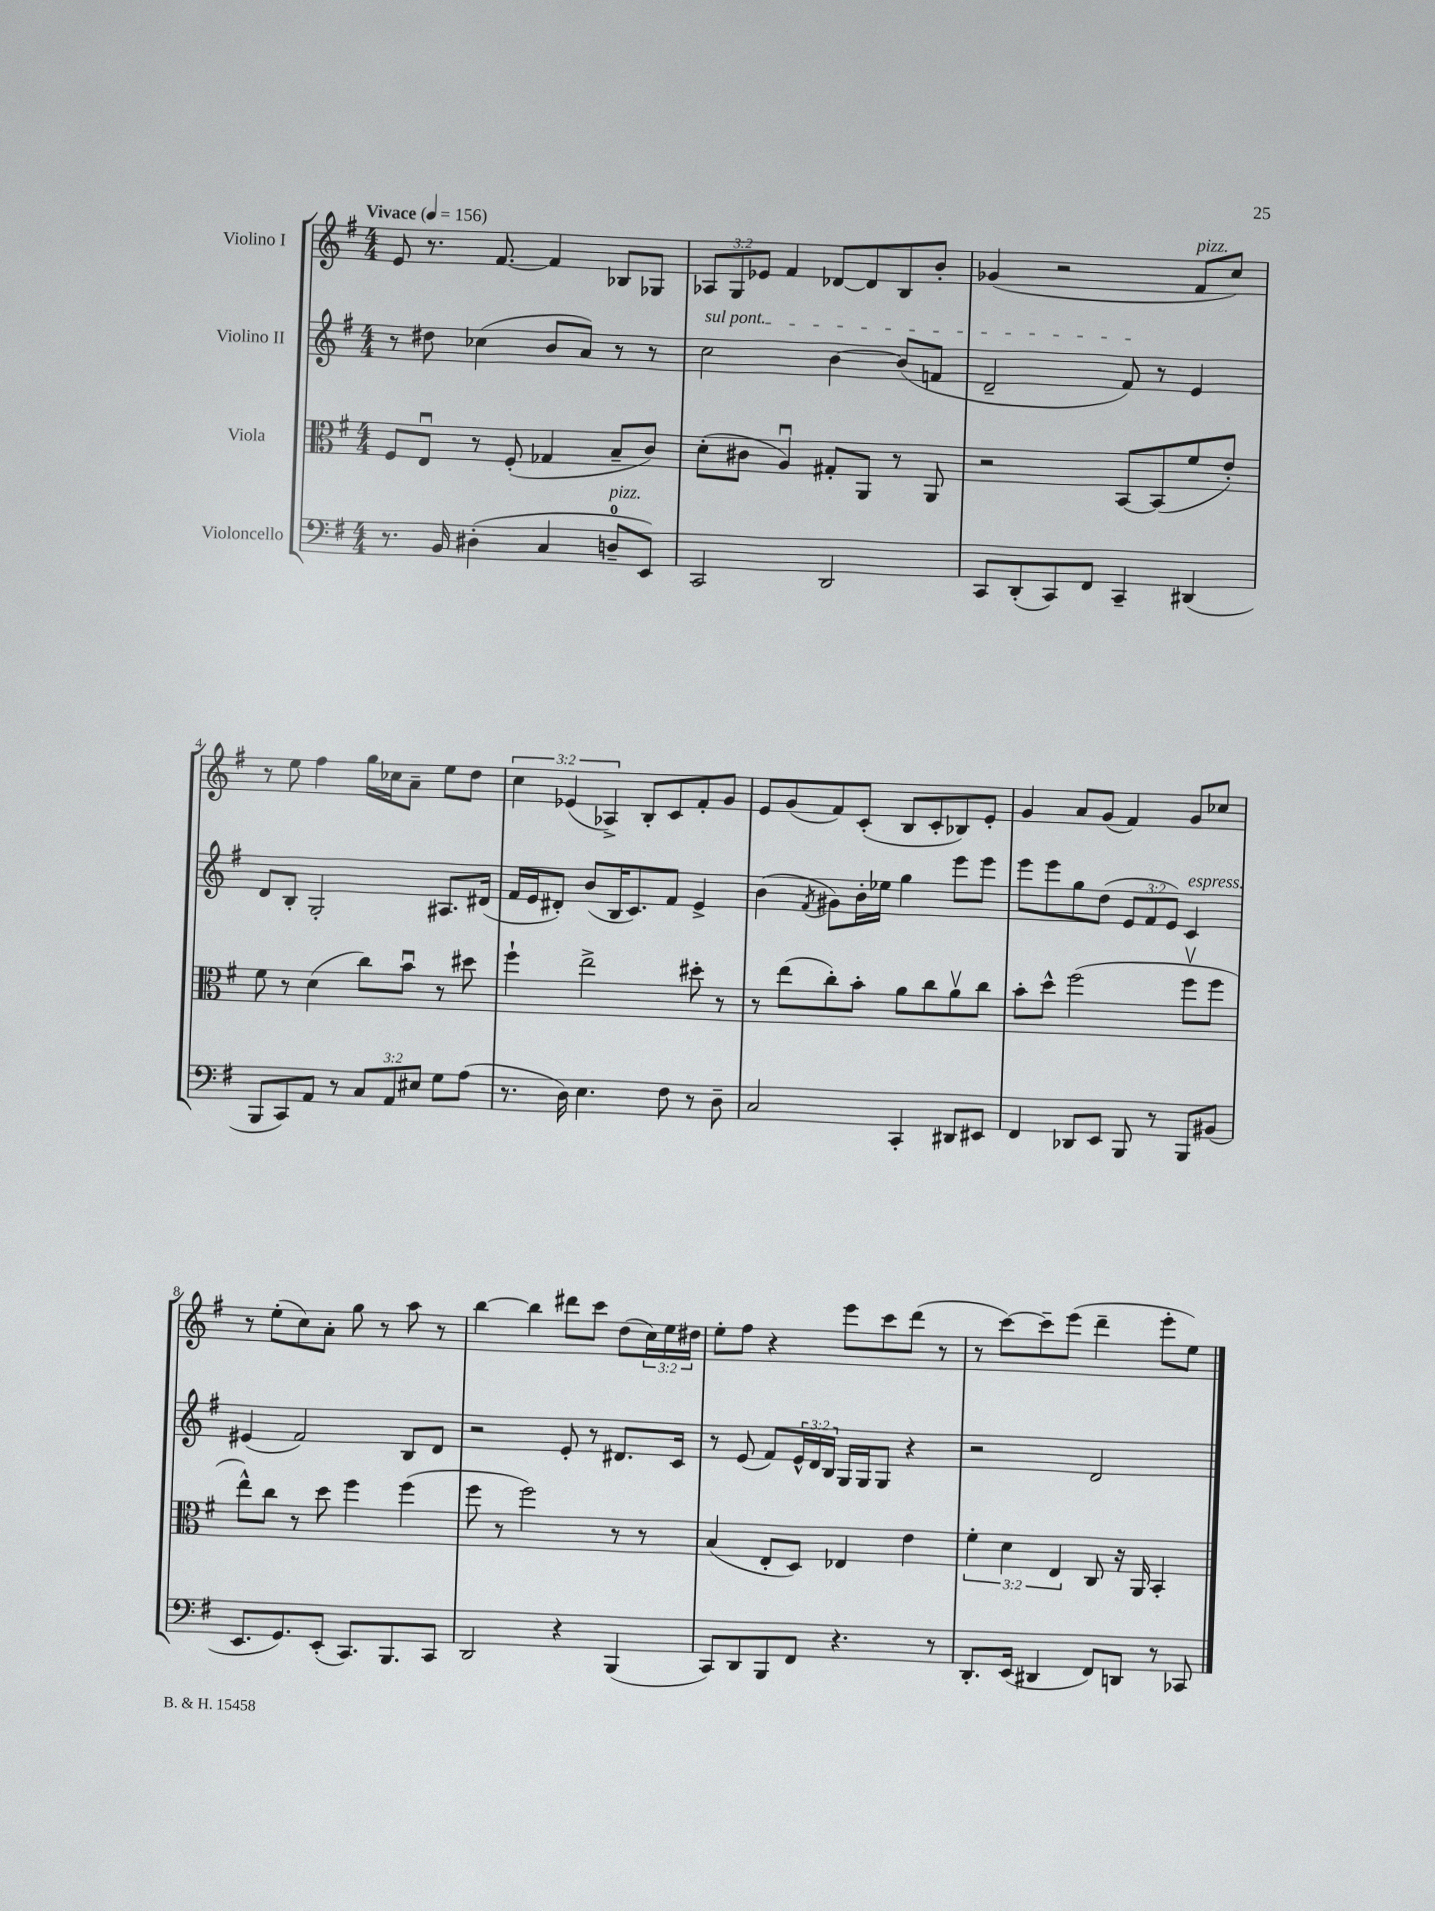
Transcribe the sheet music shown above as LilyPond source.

<<
\new StaffGroup <<
\new Staff = "s0" \with { instrumentName = "Violino I" } {
    \clef treble \key g \major \numericTimeSignature \time 4/4 \override Staff.TupletNumber.text = #tuplet-number::calc-fraction-text \tempo "Vivace" 4 = 156
    e'8 r8. fis'8.~ fis'4 bes8 ges8 |
    \tuplet 3/2 { aes8 g8 ees'8 } fis'4 des'8~ des'8 b8 b'8-. |
    ges'4( r2 fis'8^\markup { \italic "pizz." } c''8) |
    r8 e''8 fis''4 g''16 ces''16 a'8-- e''8 d''8 |
    \tuplet 3/2 { c''4 ees'4( aes4->) } b8-. c'8 fis'8-. g'8 |
    e'8 g'8( fis'8) c'8-.( b8 c'8-. bes8) e'8-. |
    g'4 a'8 g'8( fis'4) g'8 ces''8 |
    r8 e''8-.( c''8) a'8-. g''8 r8 a''8 r8 |
    b''4~ b''4 dis'''8 c'''8 d''8( \tuplet 3/2 { c''16) e''16 dis''16 } |
    e''8-. fis''8 r4 e'''8 c'''8 d'''8( r8 |
    r8 c'''8~) c'''8-- e'''8( d'''4-- e'''8-. e''8) \bar "|." |
}
\new Staff = "s1" \with { instrumentName = "Violino II" } {
    \clef treble \key g \major \numericTimeSignature \time 4/4 \override Staff.TupletNumber.text = #tuplet-number::calc-fraction-text
    r8 dis''8 ces''4( b'8 a'8) r8 r8 |
    \once \override TextSpanner.bound-details.left.text = \markup { \italic "sul pont." } c''2\startTextSpan b'4~ b'8( f'8 |
    d'2-- fis'8\stopTextSpan) r8 e'4 |
    d'8 b8-. g2-. ais8. dis'16( |
    fis'16 e'16 dis'8-.) b'8( b16 c'8.) fis'8 e'4-> |
    b'4( \acciaccatura { fis'8 } gis'8) b'16-. ees''16 g''4 e'''8 e'''8 |
    e'''8 e'''8 g''8 d''8( \tuplet 3/2 { e'8 fis'8 e'8) } c'4^\markup { \italic "espress." } |
    eis'4( fis'2) b8 d'8 |
    r2 e'8-. r8 dis'8. c'16 |
    r8 e'8( fis'8) \tuplet 3/2 { e'16-^ d'16 b16 } g16 g16 g8 r4 |
    r2 d'2 \bar "|." |
}
\new Staff = "s2" \with { instrumentName = "Viola" } {
    \clef alto \key g \major \numericTimeSignature \time 4/4 \override Staff.TupletNumber.text = #tuplet-number::calc-fraction-text
    fis8 e8\downbow r8 fis8-.( ges4 b8-- c'8) |
    d'8-.( cis'8 a4\downbow) gis8-. a,8 r8 a,8 |
    r2 b,8~ b,8( fis'8 e'8-.) |
    fis'8 r8 d'4( c''8) b'8\downbow r8 dis''8 |
    fis''4-! e''2-> dis''8-. r8 |
    r8 e''8( c''8-.) b'8-. a'8 c''8 a'8\upbow c''8 |
    b'8-. d''8-^ fis''2( fis''8\upbow fis''8 |
    e''8-^) c''8 r8 d''8 fis''4 fis''4( |
    fis''8 r8 fis''2) r8 r8 |
    b4( e8-. d8) ees4 e'4 |
    \tuplet 3/2 { fis'4-. d'4 e4 } c8 r16 a,16 b,4-. \bar "|." |
}
\new Staff = "s3" \with { instrumentName = "Violoncello" } {
    \clef bass \key g \major \numericTimeSignature \time 4/4 \override Staff.TupletNumber.text = #tuplet-number::calc-fraction-text
    r8. b,16 dis4-.( c4 d8-0--^\markup { \italic "pizz." } e,8) |
    c,2 d,2 |
    c,8 d,8-.( c,8) fis,8 c,4-- dis,4( |
    b,,8 c,8) a,8 r8 \tuplet 3/2 { c8 a,8 eis8 } g8 a8( |
    r8. d16) e4. fis8 r8 d8-- |
    c2 c,4-. dis,8 eis,8 |
    fis,4 des,8 e,8 b,,8 r8 b,,8 bis,8( |
    e,8. g,8.) e,8-.( c,8.) b,,8. c,8 |
    d,2 r4 b,,4( |
    c,8) d,8 b,,8 fis,8 r4. r8 |
    d,8.-. e,16( dis,4 fis,8) d,8 r8 ces,8 \bar "|." |
}
>>
>>
